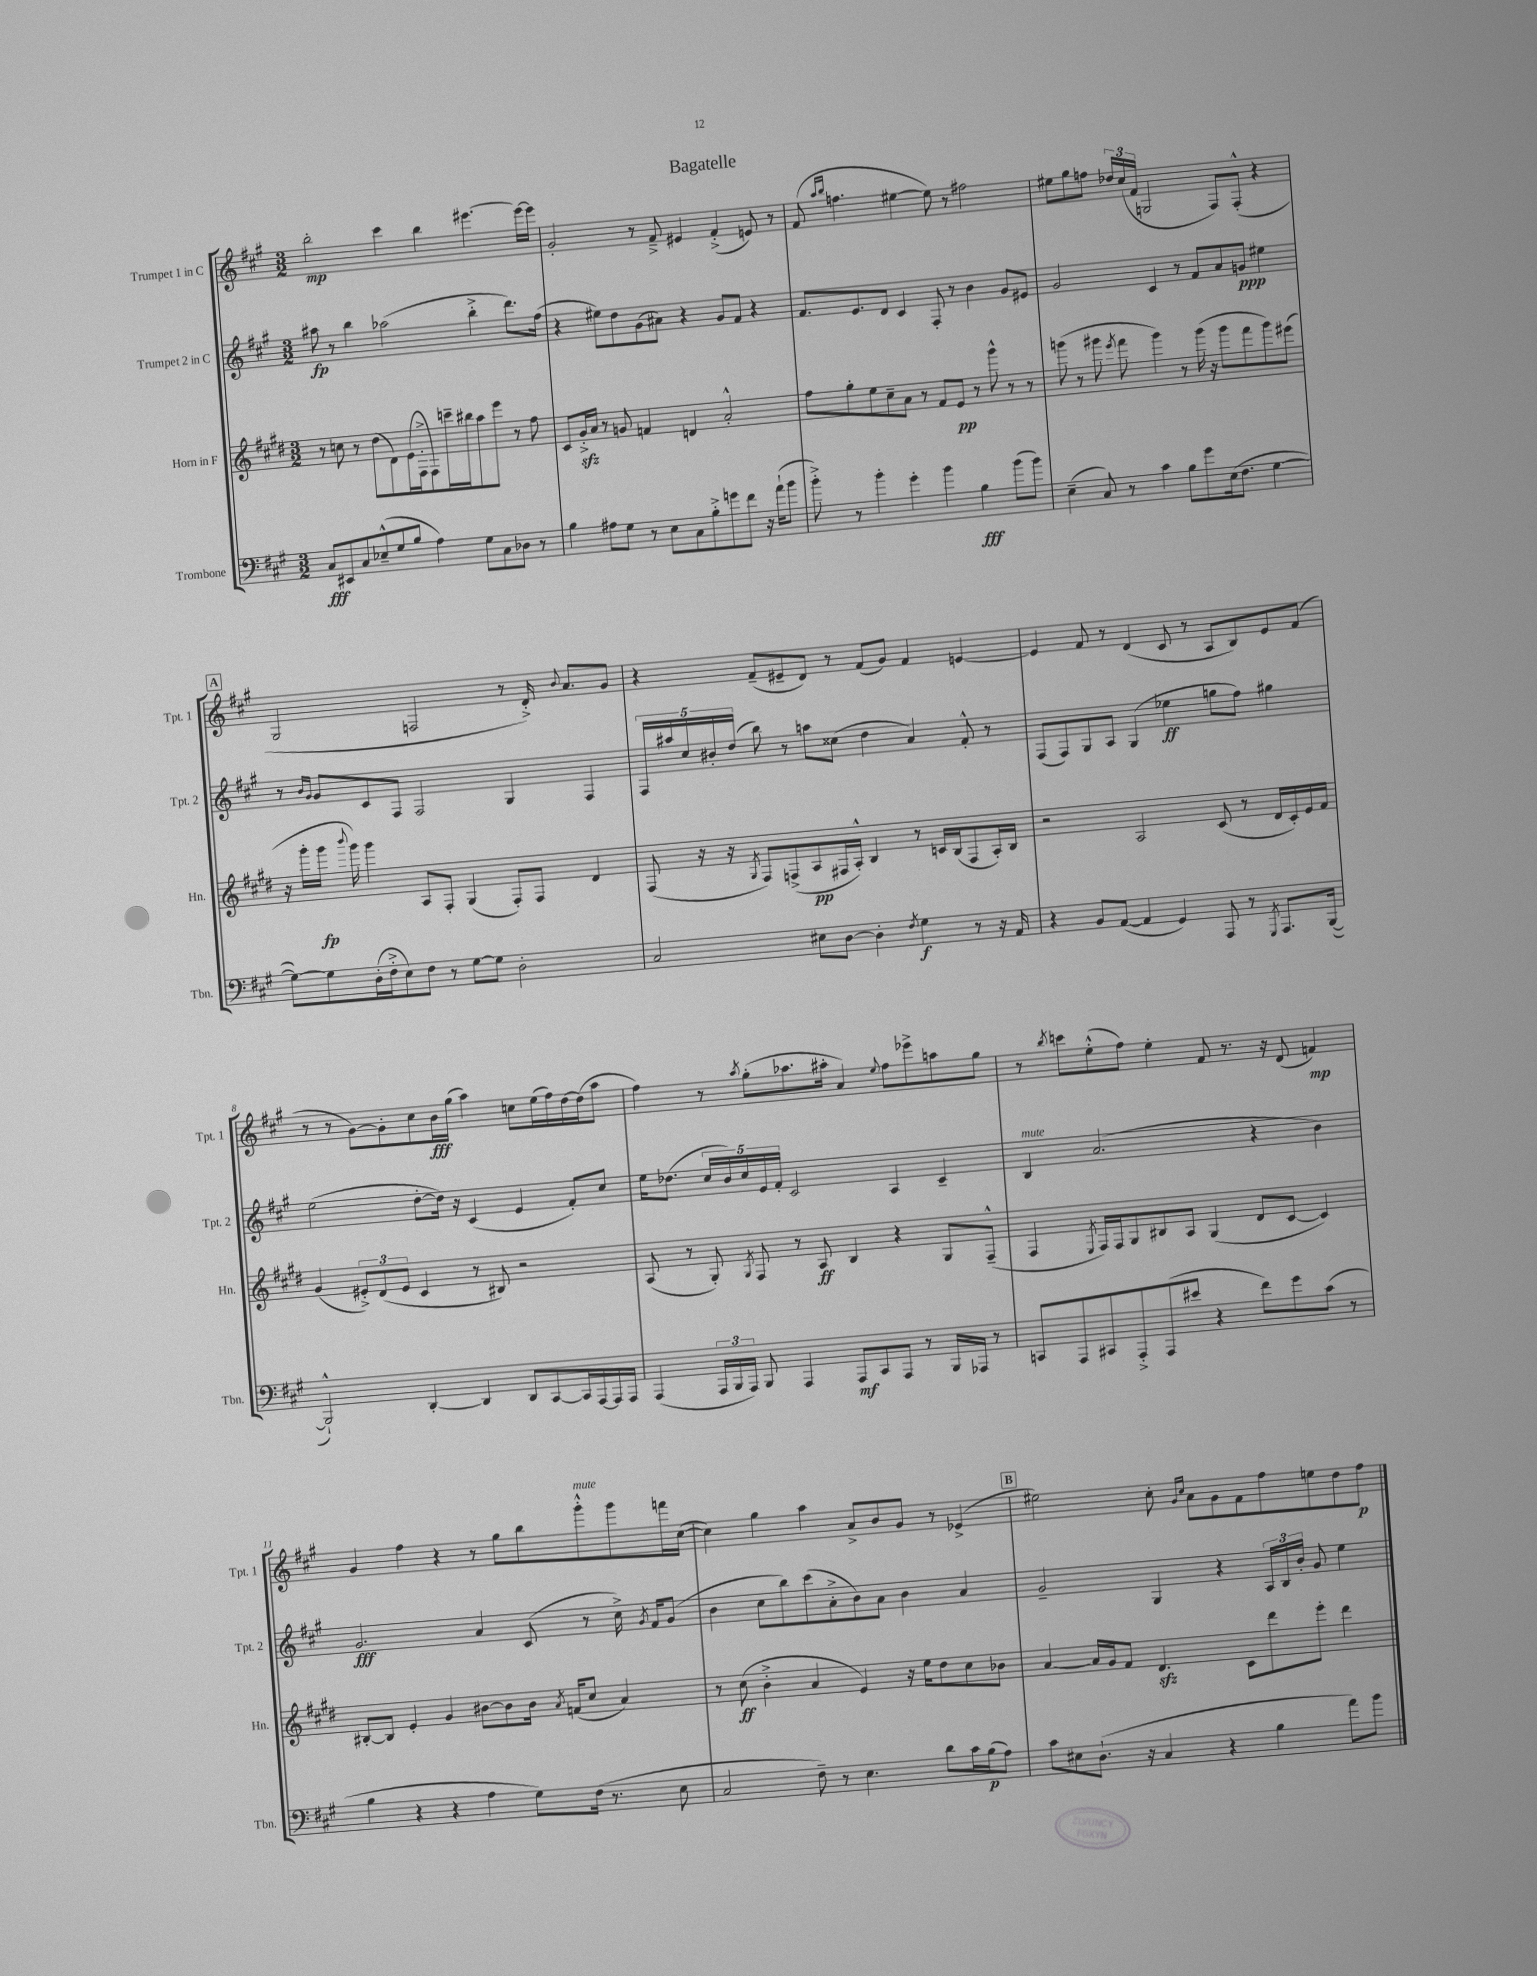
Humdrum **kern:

**kern	**dynam	**kern	**dynam	**kern	**dynam	**kern	**dynam
*part4	*part4	*part3	*part3	*part2	*part2	*part1	*part1
*staff4	*staff4	*staff3	*staff3	*staff2	*staff2	*staff1	*staff1
*I"Trombone	*	*I"Horn in F	*	*I"Trumpet 2 in C	*	*I"Trumpet 1 in C	*
*I'Tbn.	*	*I'Hn.	*	*I'Tpt. 2	*	*I'Tpt. 1	*
*clefF4	*	*clefG2	*	*clefG2	*	*clefG2	*
*k[f#c#g#]	*	*k[f#c#g#d#]	*	*k[f#c#g#]	*	*k[f#c#g#]	*
*M3/2	*	*M3/2	*	*M3/2	*	*M3/2	*
=1	=1	=1	=1	=1	=1	=1	=1
8C#/L	fff	8r	.	8aa#X\	fp	2bb'\	mp
8EE#X/	.	8ccn\	.	8r	.	.	.
8C#/	.	8r	.	4bb\	.	.	.
(8E-X~^^/	.	(8dd#\L	.	.	.	.	.
8G#/	.	8d#\)	.	(2aa-X\	.	4ccc#\	.
8B/J	.	(16e\L	.	.	.	.	.
.	.	16F#'^\J	.	.	.	.	.
4A\)	.	8F#\)	.	.	.	4bb\	.
.	.	16cccn~\L	.	.	.	.	.
.	.	16bb#X\J	.	.	.	.	.
8G#\L	.	8aa\	.	4bb'^\	.	[4.eee#X\	.
8C#\	.	8eee\J	.	.	.	.	.
8D-X\J	.	8r	.	8.ddd\L)	.	.	.
8r	.	8ff#\	.	.	.	16eee#\LL_	.
.	.	.	.	(16ff#\Jk	.	16eee#\JJ]	.
=2	=2	=2	=2	=2	=2	=2	=2
4B\	.	8c#/L	.	4r	.	2g#'/	.
.	.	16g#zz'^/L	.	.	.	.	.
.	.	16a/JJ	.	.	.	.	.
8A#X\L	.	8r	.	8ee#X\L)	.	.	.
8G#\J	.	8gn/	.	8dd\	.	.	.
8r	.	4fn/	.	(8g#\	.	8r	.
8E\L	.	.	.	8a#X\J)	.	8f#~^/	.
8C#\	.	4dn/	.	4r	.	4e#X/	.
8B'^\	.	.	.	.	.	.	.
8gn\	.	2a'^^/	.	8g#/L	.	(4f#'^/	.
8f#\J	.	.	.	8f#/J	.	.	.
16r	.	.	.	4r	.	8en/)	.
(16a`\KL	.	.	.	.	.	.	.
8b\J	.	.	.	.	.	8r	.
=3	=3	=3	=3	=3	=3	=3	=3
8b'^\)	.	8ff#\L	.	8.f#/L	.	(8f#/	.
.	.	.	.	.	.	16qqaa/LL	.
.	.	.	.	.	.	16qqbb/JJ	.
8r	.	8gg#'\	.	.	.	4.ffn\	.
.	.	.	.	8.e/	.	.	.
4b'\	.	8ee\	.	.	.	.	.
.	.	8cc#~\	.	8d/J	.	.	.
4g#'\	.	8a\J	.	4c#/	.	[4ee#X\	.
.	.	8r	.	.	.	.	.
4b\	.	8f#/L	.	8F#'/	.	8ee#\])	.
.	.	8e/J	pp	8r	.	8r	.
4B\	fff	8r	.	4b\	.	2ff#X\	.
.	.	8ggg#^^\	.	.	.	.	.
(8b\L	.	8r	.	8g#/L	.	.	.
8b\J)	.	8r	.	8e#X/J	.	.	.
=4	=4	=4	=4	=4	=4	=4	=4
(4E~\	.	(8gggn\	.	2g#/	.	8ee#X\L	.
.	.	8r	.	.	.	8gg#\	.
8C#/)	.	8ggg#X\	.	.	.	8ffn\J	.
.	.	8qeee/	.	.	.	.	.
8r	.	8fff#\	.	.	.	24dd-X/LL	.
.	.	.	.	.	.	(24cc#/	.
.	.	.	.	.	.	24f#/JJ	.
4c#\	.	4ggg#\)	.	4c#/	.	2Gn/	.
8B\L	.	8r	.	8r	.	.	.
8g#\	.	(16ggg#\	.	8f#/L	.	.	.
.	.	16r	.	.	.	.	.
(16E\k	.	8ggg#\L	.	8a/	.	8F#/L)	.
8.F#\J	.	.	.	.	.	.	.
.	.	8fff#\	.	8gn/J	ppp	(8F#'^^/J	.
[4G#\	.	8ggg#\)	.	4ee#X\	.	4r	.
.	.	(8eee#X\J	.	.	.	.	.
!!LO:LB:g=z
!!LO:REH:place=s1:t=A
=5	=5	=5	=5	=5	=5	=5	=5
8G#\L_)	.	16r	.	8r	.	2G#/	.
.	.	16ggg#'\LL	.	.	.	.	.
.	.	.	.	16qqb/LL	.	.	.
.	.	.	.	16qqg#/JJ	.	.	.
8G#\]	.	16ggg#\JJ	fp	8g#/L	.	.	.
.	.	8qqbbb/	.	.	.	.	.
.	.	16ggg#\)	.	.	.	.	.
(16D'\L	.	4ggg#\	.	8c#/	.	.	.
16F#'^\J	.	.	.	.	.	.	.
8E\)	.	.	.	8F#/J	.	.	.
8F#\J	.	8A/L	.	2F#/	.	2Fn/	.
8r	.	8F#'/J	.	.	.	.	.
[8G#\L	.	(4G#/	.	.	.	.	.
8G#\J]	.	.	.	.	.	.	.
2D'\	.	8F#'/L)	.	4G#/	.	8r	.
.	.	8F#/J	.	.	.	16d'^/)	.
.	.	.	.	.	.	8qqb/	.
.	.	.	.	.	.	8.a/L	.
.	.	4d#/	.	4F#/	.	.	.
.	.	.	.	.	.	8g#/J	.
=6	=6	=6	=6	=6	=6	=6	=6
2C#/	.	(8F#/	.	20F#/LL	.	4r	.
.	.	.	.	20aa#X/	.	.	.
.	.	.	.	20cc#/	.	.	.
.	.	16r	.	.	.	.	.
.	.	.	.	20b#X'/	.	.	.
.	.	16r	.	.	.	.	.
.	.	.	.	(20dd/JJ	.	.	.
.	.	8qG#/	.	.	.	.	.
.	.	8F#/L)	.	8bb\)	.	(8f#~/L	.
.	.	(8Fn^/	.	8r	.	8e#X~/	.
8E#X\L	.	8A/	pp	8aan\L	.	8d/J)	.
[8D\J	.	16F#X/L	.	(8cc##X\J	.	8r	.
.	.	16A'^^/JJ)	.	.	.	.	.
4D'\]	.	4B/	.	4dd\	.	(8f#/L	.
.	.	.	.	.	.	8g#/J)	.
8qF#/	.	.	.	.	.	.	.
4G#\	f	8r	.	4a/)	.	4f#/	.
.	.	16cn/LL	.	.	.	.	.
.	.	(16B/J	.	.	.	.	.
8r	.	8F#/	.	8f#'^^/	.	[4en/	.
16r	.	16A'/L)	.	8r	.	.	.
16AA/	.	16B/JJ	.	.	.	.	.
=7	=7	=7	=7	=7	=7	=7	=7
4r	.	2r	.	(8F#/L	.	4e/]	.
.	.	.	.	8F#/)	.	.	.
8BB/L	.	.	.	8G#/	.	8f#/	.
([8AA/J	.	.	.	8A/J	.	8r	.
4AA/]	.	2A/	.	(4G#/	.	(4d/	.
4GG#/)	.	.	.	4ee-X\	ff	8c#/	.
.	.	.	.	.	.	8r	.
8AAA/	.	(8c#/	.	8ggn\L	.	8A/L	.
8r	.	8r	.	8ff#\J)	.	8B/)	.
8qGGG#/	.	.	.	.	.	.	.
8.AAA/L	.	16d#/LL	.	4gg#X\	.	8e/	.
.	.	16c#'/)	.	.	.	.	.
.	.	16e/	.	.	.	(8f#/J	.
([16BBB/Jk	.	16f#/JJ	.	.	.	.	.
!!LO:LB:g=z
=8	=8	=8	=8	=8	=8	=8	=8
2BBB`^^/])	.	(4g#/	.	(2ee\	.	8r	.
.	.	.	.	.	.	8r	.
.	.	12e#X'^/L)	.	.	.	[8g#\L)	.
.	.	(12d#/	.	.	.	.	.
.	.	.	.	.	.	8g#'\]	.
.	.	12e#/J	.	.	.	.	.
[4DD'/	.	4c#/	.	[8dd'\L	.	8cc#\	.
.	.	.	.	16dd\Jk])	.	16b\L	fff
.	.	.	.	16r	.	(16gg#\JJ	.
4DD/]	.	8r	.	(4c#/	.	4aa\)	.
.	.	8B#X/)	.	.	.	.	.
8DD/L	.	2r	.	4e/	.	8ccn\L	.
[8CC#/	.	.	.	.	.	(16ee\L	.
.	.	.	.	.	.	16ff#\)	.
16CC#/L]	.	.	.	8f#'/L)	.	[16dd\	.
[16AAA/	.	.	.	.	.	(16dd\J]	.
16AAA/]	.	.	.	8cc#/J	.	8aa\J	.
16AAA/JJ	.	.	.	.	.	.	.
=9	=9	=9	=9	=9	=9	=9	=9
(4AAA/	.	(8A/	.	16ee\KL	.	4ff#\)	.
.	.	.	.	(8.dd-X\J	.	.	.
.	.	8r	.	.	.	.	.
24AAA/LL	.	8G#'/)	.	20cc#/LL	.	8r	.
24BBB/	.	.	.	.	.	.	.
.	.	.	.	20b/)	.	.	.
24AAA/JJ)	.	.	.	.	.	.	.
.	.	.	.	20cc#/	.	.	.
.	.	8qG#/	.	.	.	8qaa/	.
8BBB/	.	8F#/	.	.	.	(8gg#'\L	.
.	.	.	.	20e/	.	.	.
.	.	.	.	20f#'/JJ	.	.	.
4AAA/	.	8r	.	2c#/	.	8.aa-X\	.
.	.	8A/	ff	.	.	.	.
.	.	.	.	.	.	16aa#X'\Jk	.
8AAA/L	mf	4B/	.	.	.	4a/)	.
8CC#/	.	.	.	.	.	.	.
.	.	.	.	.	.	8qqee/	.
8AAA/J	.	4r	.	4A/	.	8ff#\L	.
8r	.	.	.	.	.	8eee-X^\	.
16BBB/LL	.	8G#/L	.	4c#~/	.	8aan\	.
16AAA-X/JJ	.	.	.	.	.	.	.
8r	.	(8F#~^^/J	.	.	.	8gg#\J	.
=10	=10	=10	=10	=10	=10	=10	=10
!	!	!	!	!LO:TX:a:i:t=mute	!	!	!
8CCn/L	.	4F#/	.	4B/	.	8r	.
.	.	.	.	.	.	8qbb/	.
8AAA/	.	.	.	.	.	8cccn\L	.
.	.	8qE/	.	.	.	.	.
8CC#X/	.	16F#/LL)	.	(2.a/	.	(8ee'^^\	.
.	.	16F#/J	.	.	.	.	.
8AAA'^/	.	8G#/	.	.	.	8ff#\J)	.
(8AAA/	.	8B#X/	.	.	.	4ee'\	.
8e#X/J	.	8A/J	.	.	.	.	.
4r	.	(4G#/	.	.	.	8f#/	.
.	.	.	.	.	.	8.r	.
8f#\L)	.	8d#/L	.	4r	.	.	.
.	.	.	.	.	.	16r	.
8g#\	.	[8c#/J	.	.	.	(8d/	.
(8c#\J	.	4c#/])	.	4b\)	.	4fn/)	mp
8r	.	.	.	.	.	.	.
!!LO:LB:g=z
=11	=11	=11	=11	=11	=11	=11	=11
4B\	.	[8B#X'/L	.	2.g#/	fff	4g#/	.
.	.	8B#/J]	.	.	.	.	.
4r	.	4e'/	.	.	.	4ff#\	.
4r	.	4g#/	.	.	.	4r	.
4A\	.	[8b#X\L	.	4a/	.	8r	.
.	.	8b#\]	.	.	.	8gg#\L	.
8G#\L)	.	16b#\Jk	.	(8c#/	.	8bb\	.
.	.	8qa/	.	.	.	.	.
.	.	(16fn/KL	.	.	.	.	.
!	!	!	!	!	!	!LO:TX:a:i:t=mute	!
(16F#\Jk	.	8cc#/J	.	8r	.	8ggg#'^^\	.
8.r	.	.	.	.	.	.	.
.	.	4a/)	.	16cc#^\)	.	8ggg#\	.
.	.	.	.	8qg#/	.	.	.
.	.	.	.	16f#/KL	.	.	.
8E\	.	.	.	(8g#/J	.	16fffn\L	.
.	.	.	.	.	.	([16cc#\JJ	.
=12	=12	=12	=12	=12	=12	=12	=12
2C#/	.	8r	.	4b\	.	4cc#\])	.
.	.	(8cc#\	ff	.	.	.	.
.	.	4b'^\	.	8cc#\L	.	4gg#\	.
.	.	.	.	8bb\)	.	.	.
8F#~\)	.	4a/	.	(8ccc#\	.	4aa\	.
8r	.	.	.	8a'^\	.	.	.
4.E\	.	4e/)	.	8b\)	.	8a^/L	.
.	.	.	.	8a\J	.	8b/	.
.	.	16r	.	4b\	.	8g#/J	.
.	.	16ee\KL	.	.	.	.	.
8d\L	.	8dd#\	.	.	.	8r	.
16c#\L	.	8cc#\	.	4a/	.	(4e-X^/	.
(16B\J	p	.	.	.	.	.	.
8A\J)	.	8b-X\J	.	.	.	.	.
!!LO:REH:place=s1:t=B
=13	=13	=13	=13	=13	=13	=13	=13
8c#\L	.	[4a/	.	2g#~/	.	2ee#X\)	.
8E#X\	.	.	.	.	.	.	.
(8.D`\J	.	16a/LL]	.	.	.	.	.
.	.	16g#/J	.	.	.	.	.
.	.	8f#/J	.	.	.	.	.
16r	.	.	.	.	.	.	.
4C#/	.	4.d#zz/	.	4G#/	.	8cc#'\	.
.	.	.	.	.	.	16qqg#/LL	.
.	.	.	.	.	.	16qqcc#/JJ	.
.	.	.	.	.	.	8a\L	.
4r	.	.	.	4r	.	8g#\	.
.	.	8c#\L	.	.	.	8f#\	.
4B\	.	8ddd#\	.	24A/LL	.	8ff#\	.
.	.	.	.	24B/	.	.	.
.	.	.	.	24b'/JJ	.	.	.
.	.	8eee'\J	.	8g#/	.	8een\	.
8a\L)	.	4ddd#\	.	4ee\	.	8dd\	.
8b\J	.	.	.	.	.	8ff#\J	p
==	==	==	==	==	==	==	==
*-	*-	*-	*-	*-	*-	*-	*-
